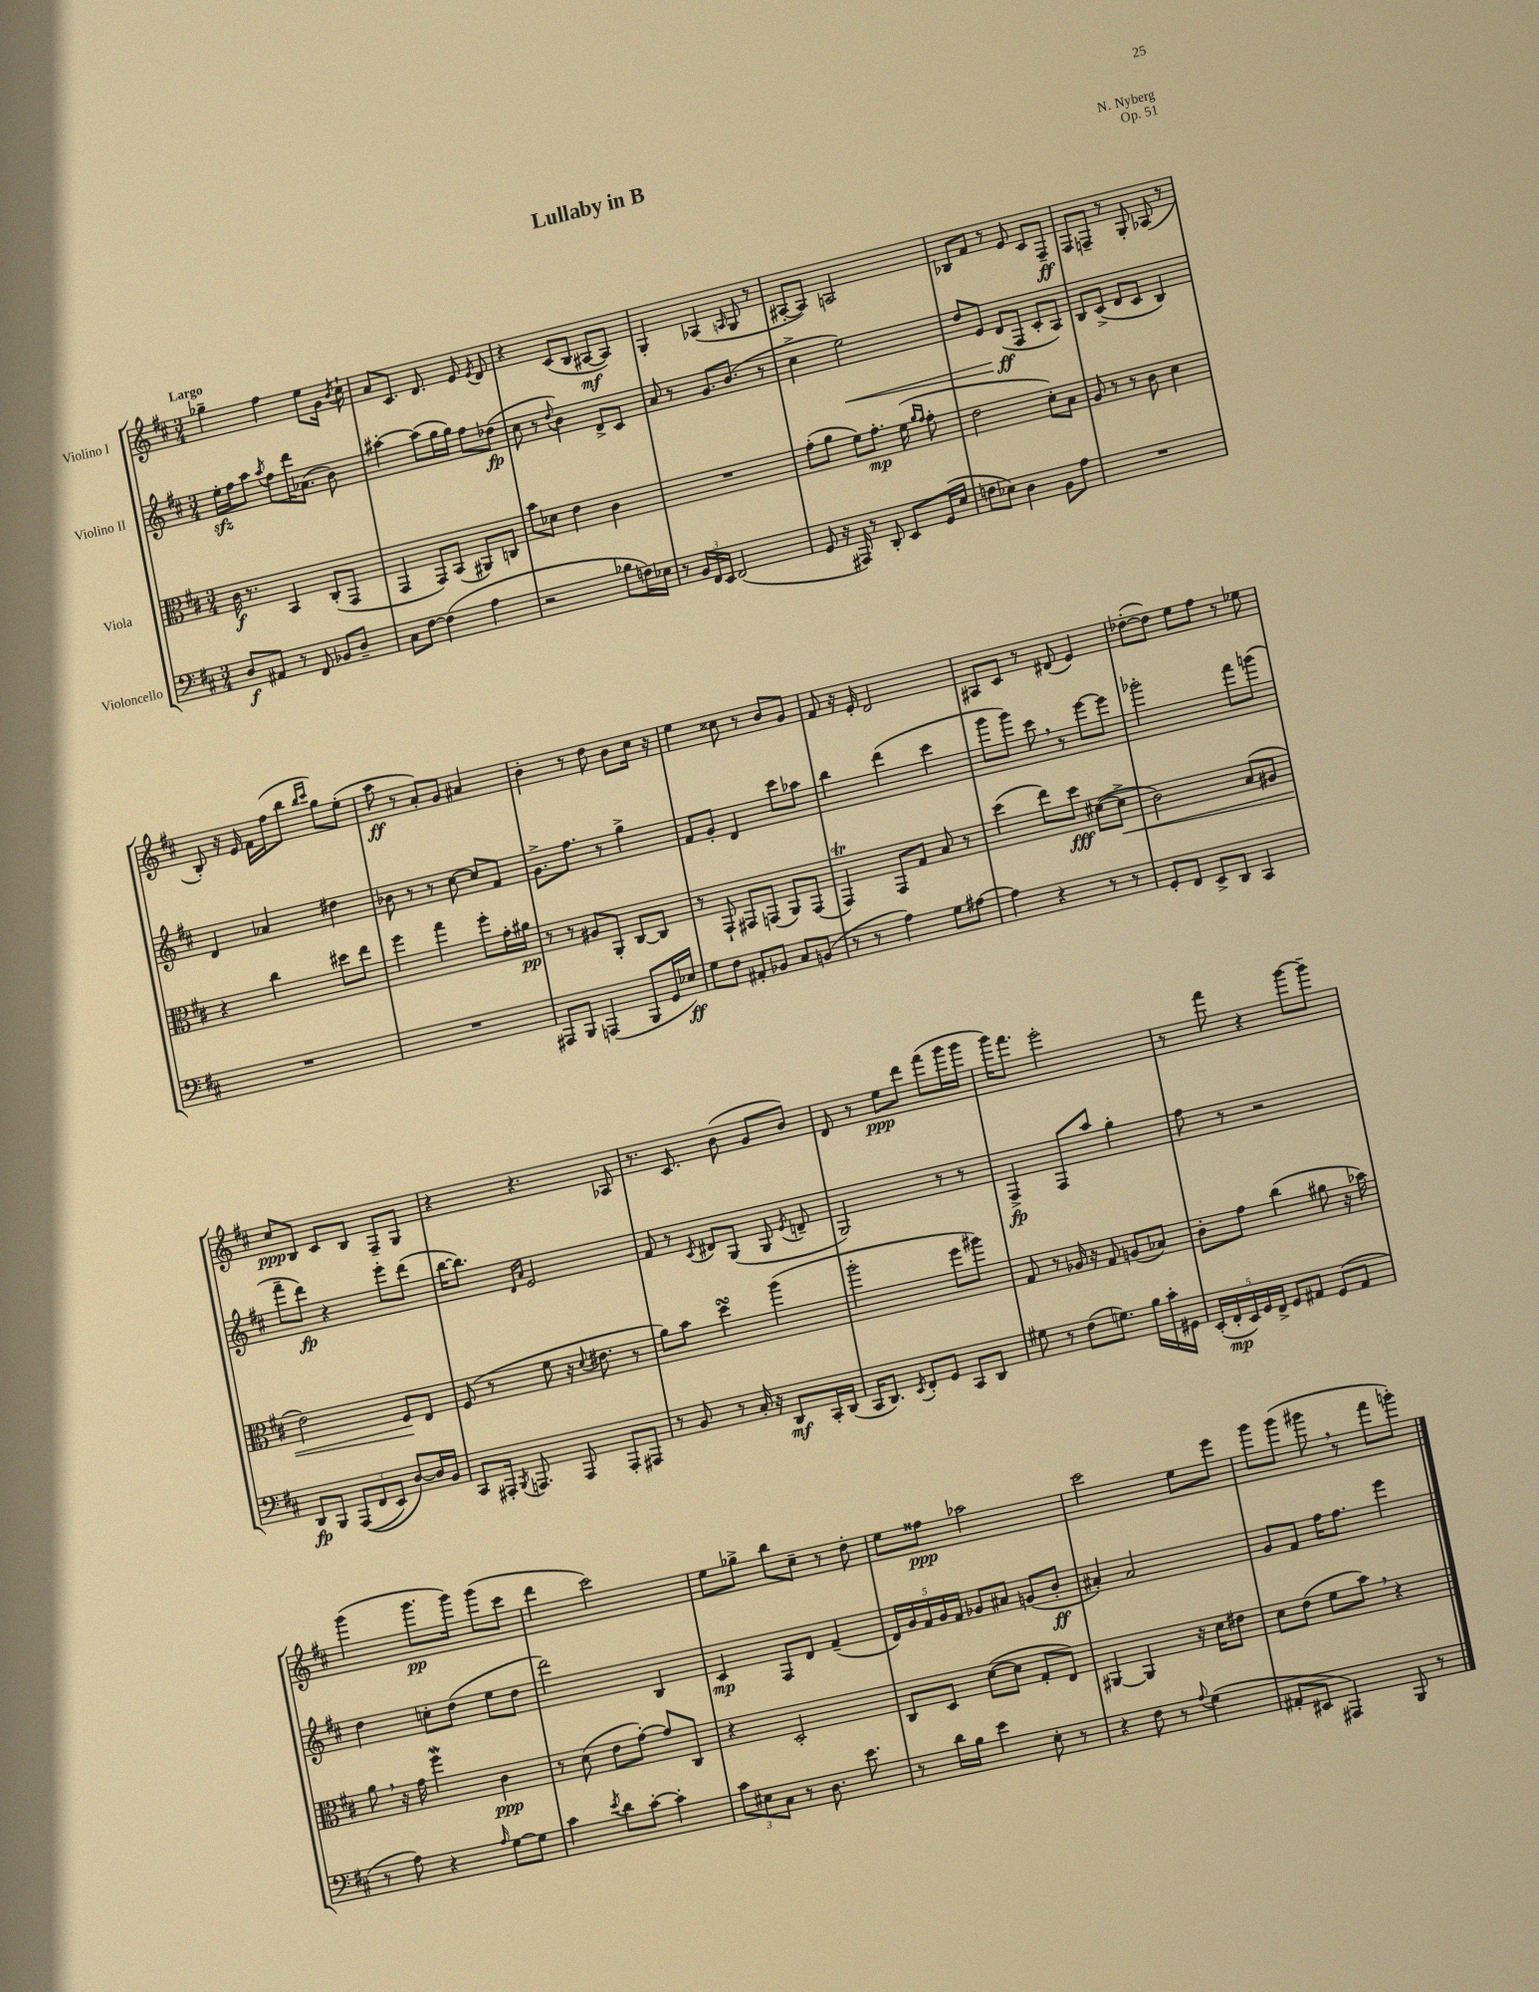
\header { title = "Lullaby in B" composer = "N. Nyberg" opus = "Op. 51" }
<<
\new StaffGroup <<
\new Staff = "s0" \with { instrumentName = "Violino I" } {
    \clef treble \key d \major \numericTimeSignature \time 3/4 \tempo "Largo"
    \autoBeamOff ges''4-- fis''4 e''8[ g'16] \acciaccatura { b'8 } cis''16-! |
    a'8[ cis'8.] d'8. e'8 \acciaccatura { e'8 } d'8 |
    r4 cis'8[( b8] ais8[~\mf ais8]) |
    g4-. aes4( \grace { a16 } g8 r8 |
    ais8[~-. ais8]) a2 |
    bes8[ fis'8] r8 e'8 cis'8[ fis8]--\ff |
    fis8[ f8]-- r8 g8-. aes8( r8 |
    b8-.) r16 e'16 fis'16[ fis''16( b''8] \grace { b''16[ cis'''16] } g''8[) e''8]-.( |
    a''8\ff r8 a'8[-.) g'8] ais'4 |
    b'4-. r8 d''8 b'8[ cis''16] r16 |
    e''4 cisis''8 r8 b'8[ g'8] |
    fis'8 r16 e'16-. d'2 |
    ais8[ cis'8] r8 dis'8( e'4) |
    des''8[~-.( des''8]) e''8[ fis''8] r8 ees''8 |
    cis''8[\ppp b8] cis'8[ b8] fis8[-- g8] |
    r4 r4. aes8 |
    r8. cis'8. b'8( g'8[ b'8]) |
    d'8 r8 e''8[\ppp d'''8] fis'''8[( g'''16 g'''16] |
    g'''16[) fis'''8.] e'''2-. |
    r8 fis'''8 r4 g'''8[~ g'''8]-- |
    g'''4( g'''8.[\pp g'''16]) g'''8[( cis'''8] |
    d'''4 cis'''2) |
    e''8[ ges''8]-> b''8[ cis''8]-- r8 d''8-. |
    e''8[ fisis''8]\ppp aes''2 |
    cis'''2 e''8[ e'''8] |
    g'''8[ g'''8]( gis'''8 \breathe r8 fis'''8[ g'''8]-.) \bar "|." |
}
\new Staff = "s1" \with { instrumentName = "Violino II" } {
    \clef treble \key d \major \numericTimeSignature \time 3/4
    \autoBeamOff e''16[-.\sfz fis''16 a''8] \acciaccatura { a''8 } fis''8[ d'''16 aes'8.]( b'8) |
    ais''4~-. ais''8[( g''16 g''16]) fis''8[ des''8]\fp( |
    cis''8 r8 \appoggiatura { d''8 } b'4) d'8[-> cis'8] |
    a'8 r8 g'8.[ b'8.]( r8 |
    cis''4-> e''2\<) |
    d''8[ e'8] d'8[\ff\!( fis8] cis'8[-. a8]) |
    b8[ cis'8]->( d'8[ cis'8] b4) |
    d'4 aes'4 dis''4 |
    bes'8 r8 r8 cis''8~ cis''8[ fis'8] |
    g'8.[-> fis''8.] r8 g''4-> |
    fis'8[ g'8]-. d'4 cis'''8[ aes''8] |
    b''4 d'''4( cis'''4 |
    g'''8[ g'''8]) cis'''8 \breathe r8 e'''8[~ e'''8] |
    ges'''2-. fis'''8[ g'''8]( |
    fis'''8[-- d'''8]\fp) r4 e'''8[-. d'''8]( |
    b''16[~ b''8.]) \grace { d'16[ a'16] } e'2 |
    fis'8 r8 \acciaccatura { cis'8 } dis'8[ g8]( g8 \acciaccatura { e'8 } d'8-- |
    g2) r8 r8 |
    fis4->\fp fis8[ a''8] g''4-. |
    fis''8 r8 r2 |
    d''4 c''8[-. d''8]( e''8[ d''8] |
    d'''2) b4 |
    cis'4\mp fis8[ d'8] fis'4--( |
    \tuplet 5/4 { d'16[) g'16 fis'16 g'16 fis'16] } ges'8[ ais'8] g'8[( b'8]-.\ff |
    ais'4-.) ais'2 |
    g'8[ fis'8] fis''16[ fis''8.] e'''4 \bar "|." |
}
\new Staff = "s2" \with { instrumentName = "Viola" } {
    \clef alto \key d \major \numericTimeSignature \time 3/4
    \autoBeamOff cis'16\f r8. b,4 cis8[-.( g,8] |
    g,4 g,8[) b,8]( ais,8[) c8] |
    b'8[ des'8] e'4 cis'4 |
    R2. |
    g'8[-.( a'8] fis'8[) g'8.]-.\mp fis'16( \grace { a'16[ g'16] } g'8-. |
    e'2 d'8[-.) b8] |
    a8 r8 r8 cis'8 d'4 |
    r4 cis''4 dis''8[ e''8] |
    fis''4 g''4 fis''8[-. g'16-. ais'16]\pp |
    r8 r8 ais8[ a,8]-. cis8[~ cis8] |
    r8 g,8-! gis,8[ g,8]( a,8[) g,8]( |
    g,4\trill) g,8[ g8] b8 r8 |
    d''4( e''8[) d''8]\fff dis'8[~( dis'8]->\< |
    cis'2) b8[( ais8] |
    e'2) fis8[\! e8] |
    fis8( r8 fis'8 r16 \appoggiatura { d'8 } eis'8. r8 |
    a'8[) b'8] d''4\turn a''4( |
    a''2-. fis''8[ ais''8]) |
    g8 r8 aes16 r16 g8 a8[( bes8]) |
    cis'8[-. g'8] cis''4( ais'8 r16 bes'16) |
    a'8 \breathe r16 g'16 fis''4\mordent cis'4\ppp |
    r8 d'8( e'8[ g'8]~-.) g'8[ cis8] |
    r4 d2-. |
    cis8[ d8] d'8[~( d'8] g8[-. e8]) |
    ais,4~ ais,4 r16 d'16[ eis'8] |
    d'8[ e'8]( fis'8[ b'8]) \breathe r4 \bar "|." |
}
\new Staff = "s3" \with { instrumentName = "Violoncello" } {
    \clef bass \key d \major \numericTimeSignature \time 3/4
    \autoBeamOff d8[\f ais,8] r8 fis,8 bes,8[ d8]-- |
    cis8[ fis8]~ fis4( a4 |
    r2 bes8[ f16) ees16] |
    r8 \tuplet 3/2 { b,16[ fis,16 e,16] } fis,2( |
    g,8 r16 ais,,16) r8 d,8-. e,8[ g,16( e16] |
    f8[ ees8]) d4 b,8[ a8] |
    R2. |
    R2. |
    R2. |
    ais,,8[ b,,8] a,,4( b,,8[ g,16 ees16]\ff) |
    g8[ fis8] ais,8[-. bes,8] cis8[ b,8]( |
    r8 r8 a4) g8[ ais8]~ |
    ais4 r4 r8 r8 |
    g,8[-. fis,8] e,8[-> d,8] cis,4 |
    d,8[\fp b,,8] \tuplet 3/2 { a,,8[(\( fis,8 e,8]) } d8[~\) d16 b,16] |
    cis,8[ ais,,16]-. \acciaccatura { b,,8 } a,,8. a,,8 a,,8[-. ais,,8] |
    r8 b,8 r8 cis16-. r16 d,8[\mf cis,16-. d,16]( |
    cis,16[ d,8.]) \acciaccatura { e,8 } fis,8[-. g,8] cis,8[ d,8] |
    gis8 r8 fis8[( g8.]) b16[ cis'16-. gis,16] |
    \tuplet 5/4 { e,16[-.( fis,16-.\mp e,16) g,16 fis,16]-> } g,8[ ais,8] g,8[( ais,8] |
    r8 a8) r4 \grace { a16 } g8[~ g8] |
    cis'4 \acciaccatura { e'8 } d'8[ cis'8]~-. cis'4-. |
    \tuplet 3/2 { cis'8[ eis8 cis8] } r8 d8. e'8. |
    r8 d'16[ b16] e'4 e8-. r8 |
    r4 fis8 r8 \appoggiatura { a8 } g4( |
    ais,8[-. eis,8] ais,,4) b,,8 r8 \bar "|." |
}
>>
>>
\layout { \context { \Score \remove "Bar_number_engraver" } }
